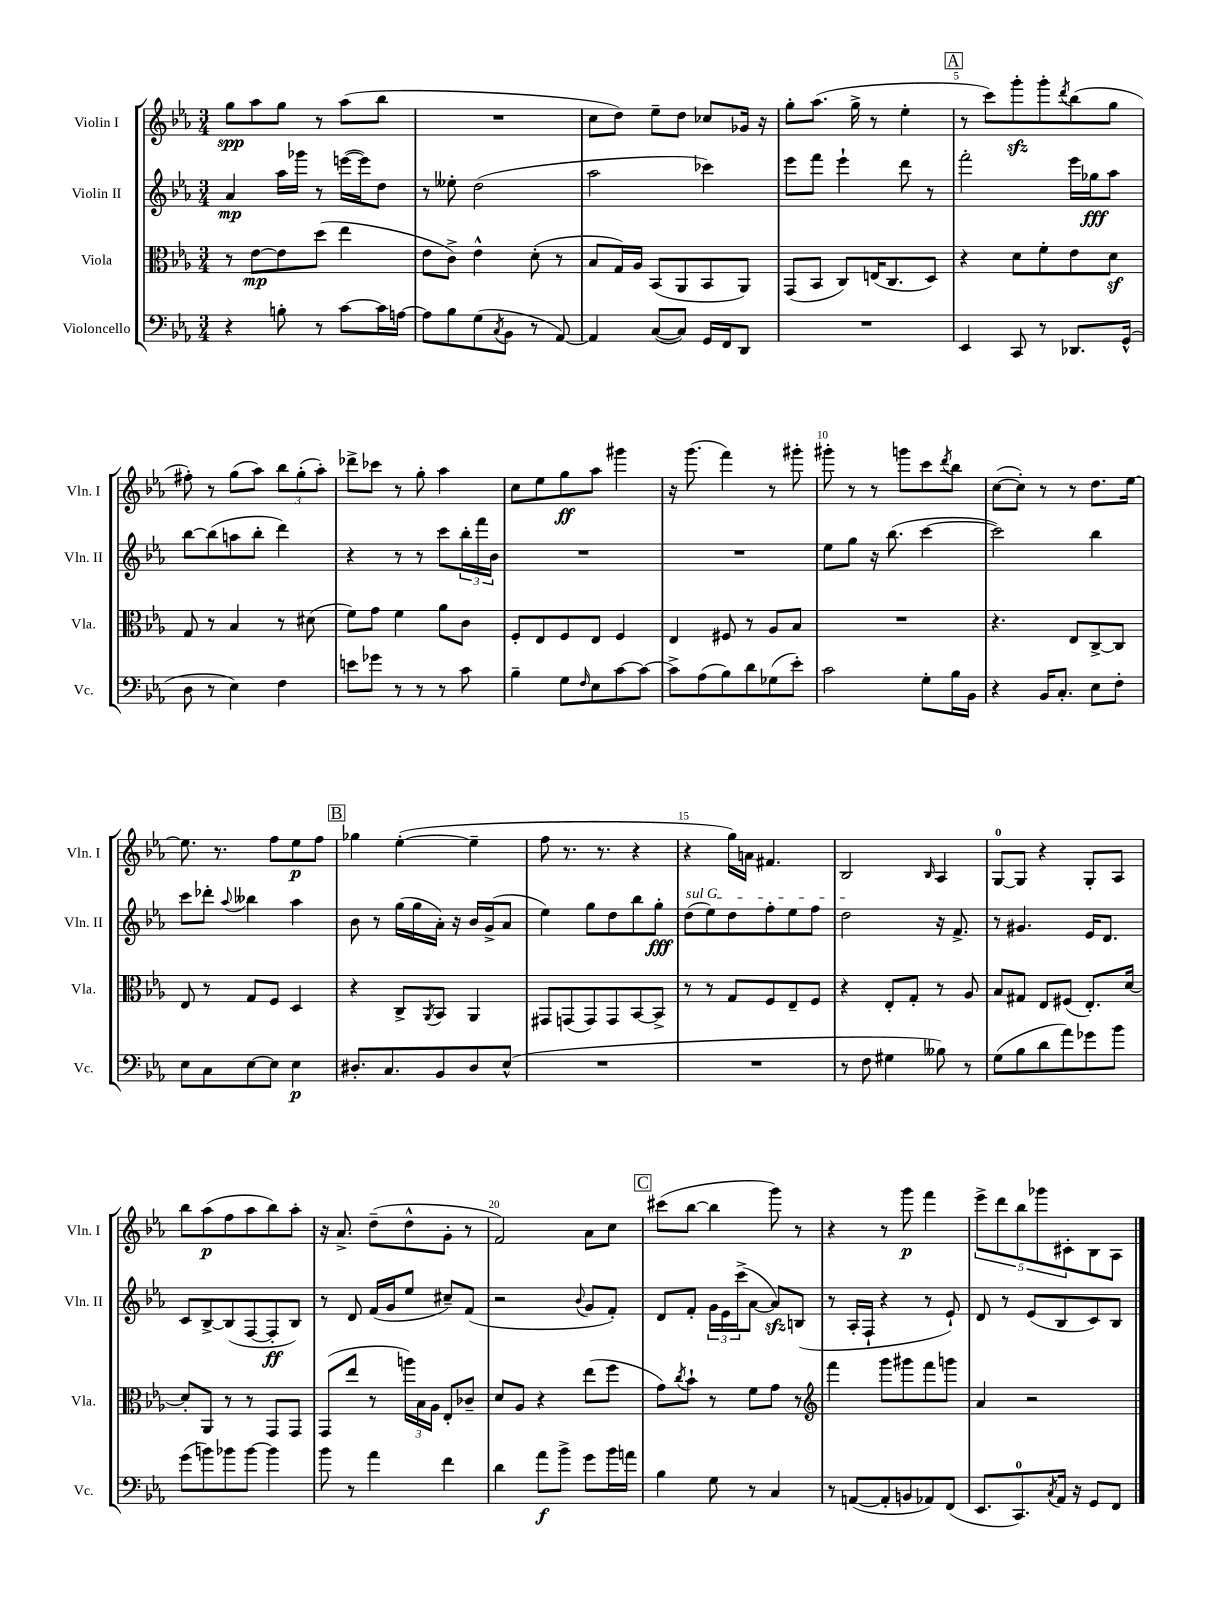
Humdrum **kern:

**kern	**kern	**kern	**kern
*staff4	*staff3	*staff2	*staff1
*clefF4	*clefC3	*clefG2	*clefG2
*k[b-e-a-]	*k[b-e-a-]	*k[b-e-a-]	*k[b-e-a-]
*M3/4	*M3/4	*M3/4	*M3/4
4r	8r	4a-/	8gg\L
.	[8e-\L	.	8aa-\
8B'\	8e-\]	16aa-\LL	8gg\J
.	.	16ggg-\JJ	.
8r	(8dd\J	8r	8r
[8c\L	4ee-\	([16eee\LL	(8aa-\L
.	.	16eee\]J)	.
16c\]L	.	8dd\J	8bb-\J
[16A\JJ	.	.	.
=	=	=	=
8A\]L	8e-\L	8r	2.r
8B-\	8c^\J)	8ee--'\	.
(8G\	4e-^^\	(2dd\	.
8qC/	.	.	.
8BB-\J	.	.	.
8r	(8d'\	.	.
[8AA-/)	8r	.	.
=	=	=	=
4AA-/]	8B-/L	2aa-\	8cc\L
.	16G/L)	.	8dd\J)
.	16A-/JJ	.	.
([8C/L	(8BB-/L	.	8ee-~\L
8C/]J)	8AA-/	.	8dd\J
16GG/LL	8BB-/	4ccc-\)	8cc-/L
16FF/J	.	.	.
8DD/J	8AA-/J)	.	16g-/Jk
.	.	.	16r
=	=	=	=
2.r	(8GG/L	8eee-\L	8gg'\L
.	8BB-/J	8fff\J	(8.aa-\J
.	8C/L)	4eee-`\	.
.	.	.	16gg^\
.	(16E/K	.	8r
.	8.C/	.	.
.	.	8ddd\	4ee-'\
.	8D/J)	8r	.
=	=	=	=
4EE-/	4r	2fff'\	8r
.	.	.	8ccc\L)
8CC/	8d\L	.	8ggg'\
8r	8f'\	.	8ggg'\
.	.	.	8qddd/
8.DD-/L	8e-\	16eee-\LL	(8bb-\
.	.	16gg-\J	.
.	8d\J	8aa-\J	8gg\J
(16GG^^/Jk	.	.	.
=	=	=	=
8D\	8G/	[8bb-\L	8ff#'\)
8r	8r	(8bb-\]	8r
4E-\)	4B-/	8aa\	(8gg\L
.	.	8bb-'\J	8aa-\J)
4F\	8r	4ddd\)	12bb-\L
.	.	.	(12gg'\
.	(8d#\	.	.
.	.	.	12aa-'\J)
=	=	=	=
8e\L	8f\L)	4r	8ddd-^\L
8g-\J	8g\J	.	8ccc-\J
8r	4f\	8r	8r
8r	.	8r	8gg'\
8r	8a-\L	8ccc\L	4aa-\
8c\	8c\J	24bb-'\L	.
.	.	24fff\	.
.	.	24b-\JJ	.
=	=	=	=
4B-~\	8F'/L	2.r	8cc\L
.	8E-/	.	8ee-\
8G\L	8F/	.	8gg\
16qqF/	.	.	.
8E-\	8E-/J	.	8aa-\J
[8c\	4F/	.	4ggg#\
8c\_J	.	.	.
=	=	=	=
8c^\]L	4E-/	2.r	16r
.	.	.	(8.ggg\
(8A-\	.	.	.
8B-\)	8F#/	.	4fff\)
8d\	8r	.	.
(8G-\	8A-/L	.	8r
8e-'\J)	8B-/J	.	8ggg#'\
=	=	=	=
2c\	2.r	8ee-\L	8ggg#'\
.	.	8gg\J	8r
.	.	16r	8r
.	.	(8.bb-\	.
.	.	.	8ggg\L
8G'\L	.	[4ccc\	8ccc\
.	.	.	8qddd/
16B-\L	.	.	8bb-\J
16BB-\JJ	.	.	.
=	=	=	=
4r	4.r	2ccc\])	([8cc\L
.	.	.	8cc'\]J)
16BB-/LK	.	.	8r
8.C'/J	.	.	.
.	8E-/L	.	8r
8E-\L	[8C^/	4bb-\	8.dd\L
8F'\J	8C/]J	.	.
.	.	.	[16ee-\Jk
=	=	=	=
8E-\L	8E-/	8ccc\L	8.ee-\]
8C\	8r	8ddd-'\J	.
.	.	.	8.r
.	.	8qqaa-/	.
[8E-\	8G/L	4bb--\	.
8E-\]J	8F/J	.	8ff\L
4E-\	4D/	4aa-\	8ee-\
.	.	.	8ff\J
=	=	=	=
8.D#'/L	4r	8b-\	4gg-\
.	.	8r	.
8.C/	.	.	.
.	8C^/L	(16gg\LL	([4ee-'\
.	.	16gg\	.
.	8qAA-/	.	.
8BB-/	8BB-/J	16a-'\JJ)	.
.	.	16r	.
8D#/	4AA-/	16b-/LL	4ee-~\]
.	.	(16g^/J	.
(8E-^^/J	.	8a-/J	.
=	=	=	=
2.r	8GG#/L	4ee-\)	8ff\
.	(8GG/	.	8.r
.	8GG/)	8gg\L	.
.	.	.	8.r
.	8GG/	8dd\	.
.	[8BB-/	8bb-\	4r
.	8BB-^/]J	8gg'\J	.
=	=	=	=
2.r	8r	(8dd\L	4r
.	8r	8ee-\)	.
.	8G/L	8dd\	16gg\LL)
.	.	.	16a\JJ
.	8F/	8ff'\	4.f#/
.	8E-~/	8ee-\	.
.	8F/J	8ff\J	.
=	=	=	=
8r	4r	2dd\	2B-/
8F\	.	.	.
4G#\	8E-'/L	.	.
.	8G'/J	.	.
.	.	.	16qqB-/
8B--\)	8r	16r	4A-/
.	.	8.f^/	.
8r	8A-/	.	.
=	=	=	=
(8G\L	8B-/L	8r	[8G/L
8B-\	8G#/J	4.g#/	8G/]J
8d\	8E-/L	.	4r
8a-\)	(8F#/J	.	.
8g-\	8.E-'/L)	16e-/LK	8G'/L
.	.	8.d/J	.
8b-\J	.	.	8A-/J
.	[16d/Jk	.	.
=	=	=	=
(8g\L	8d'/]L	8c/L	8bb-\L
8b\)	8AA-/J	[8B-^/	(8aa-\
8b-\	8r	(8B-/]	8ff\
[8b-\J	8r	[8F/	8aa-\
4b-\]	8GG/L	8F'/]	8bb-\)
.	8GG/J	8B-/J)	8aa-'\J
=	=	=	=
8b-\	(8GG/L	8r	16r
.	.	.	8.a-^/
8r	8ee-/J	8d/	.
4a-\	8r	(16f/LL	(8dd~\L
.	.	16g/J	.
.	24aa\LL)	8ee-/J	8dd^^\
.	24B-\	.	.
.	24A-\JJ	.	.
4f\	8E-'/L	8cc#~/L)	8g'\J
.	8c-~/J	(8f/J	8r
=	=	=	=
4d\	8d/L	2r	2f/)
.	8A-/J	.	.
8a-\L	4r	.	.
8b-^\J	.	.	.
.	.	8qqb-/	.
8g\L	(8ee-\L	8g/L	8a-\L
16b-\L	8ff\J	8f'/J)	8cc\J
16a\JJ	.	.	.
=	=	=	=
4B-\	8g\L)	8d/L	(8ccc#\L
.	8qcc/	.	.
.	8b-`\J	8f'/J	[8bb-\J
8G\	8r	24g\LL	4bb-\]
.	.	24e-\	.
.	.	(24ccc^\J	.
8r	8f\L	[8a-\J	.
4C/	8g\J	8a-/]L)	8ggg\)
.	8r	(8B/J	8r
=	=	=	=
*	*clefG2	*	*
8r	4fff\	8r	4r
([8AA/L	.	16A-'/LL	.
.	.	16F`/JJ	.
8AA'/]	8ggg\L	4r	8r
8BB/	8ggg#\	.	8ggg\
8AA-/)	8fff\	8r	4fff\
(8FF/J	8ggg\J	8e-`/)	.
=	=	=	=
8.EE-/L	4a-/	8d/	10eee-^\L
.	.	.	10ddd\
.	.	8r	.
8.CC/)	.	.	.
.	.	.	10bb-\
.	2r	(8e-/L	.
.	.	.	10ggg-\
8qC/	.	.	.
16AA-/Jk	.	8B-/	.
.	.	.	10c#'\
16r	.	.	.
8GG/L	.	8c/)	8B-\
8FF/J	.	8B-/J	8A-\J
==	==	==	==
*-	*-	*-	*-
